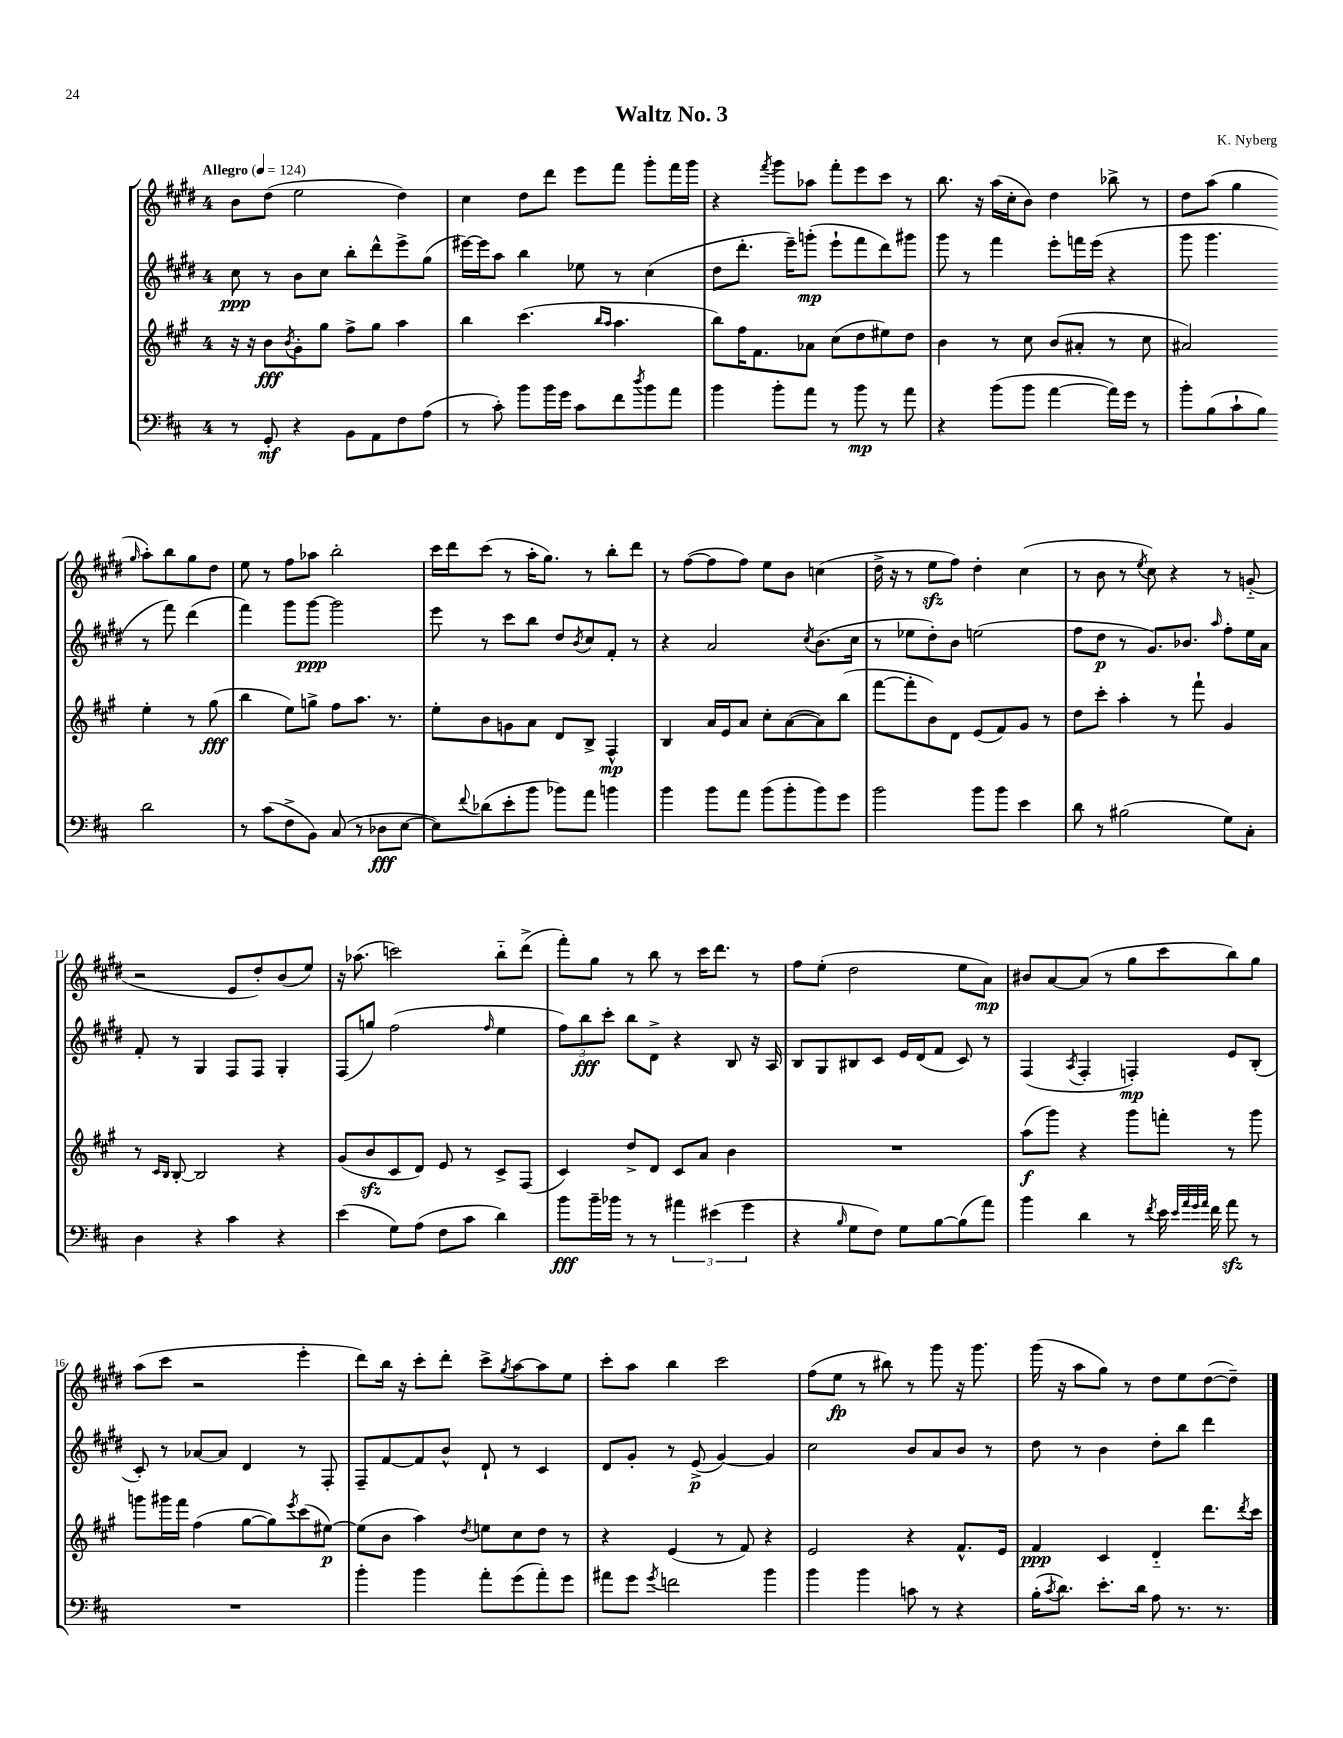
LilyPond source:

\header { title = "Waltz No. 3" composer = "K. Nyberg" }
<<
\new StaffGroup <<
\new Staff = "s0" {
    \clef treble \key e \major \once \override Staff.TimeSignature.style = #'single-digit \time 4/4 \tempo "Allegro" 4 = 124
    b'8 dis''8( e''2 dis''4) |
    cis''4 dis''8 dis'''8 e'''8 fis'''8 gis'''8-. fis'''16 gis'''16 |
    r4 \acciaccatura { fis'''8 } gis'''8 aes''8 fis'''8-. e'''8 cis'''8 r8 |
    b''8. r16 a''16( cis''16-. b'8) dis''4 bes''8-> r8 |
    dis''8 a''8( gis''4 \grace { gis''16 } a''8-.) b''8 gis''8 dis''8 |
    e''8 r8 fis''8 aes''8 b''2-. |
    cis'''16 dis'''16 cis'''8( r8 a''16-. gis''8.) r8 b''8-. dis'''8 |
    r8 fis''8~( fis''8 fis''8) e''8 b'8 c''4( |
    dis''16-> r16 r8 e''8\sfz fis''8) dis''4-. cis''4( |
    r8 b'8 r8 \acciaccatura { e''8 } cis''8) r4 r8 g'8-_( |
    r2 e'8 dis''8-.) b'8( e''8) |
    r16 aes''8.( c'''2) b''8-_ dis'''8->( |
    fis'''8-.) gis''8 r8 b''8 r8 cis'''16 dis'''8. r8 |
    fis''8 e''8-.( dis''2 e''8 a'8\mp) |
    bis'8 a'8~ a'8( r8 gis''8 cis'''8 b''8) gis''8 |
    a''8( cis'''8 r2 e'''4-. |
    dis'''8) b''16 r16 cis'''8-. dis'''8-. cis'''8-> \acciaccatura { gis''8 } a''8~ a''8 e''8 |
    cis'''8-. a''8 b''4 cis'''2 |
    fis''8( e''8\fp r8 bis''8) r8 gis'''8 r16 gis'''8. |
    gis'''16( r16 a''8 gis''8) r8 dis''8 e''8 dis''8~( dis''8--) \bar "|." |
}
\new Staff = "s1" {
    \clef treble \key e \major \once \override Staff.TimeSignature.style = #'single-digit \time 4/4
    cis''8\ppp r8 b'8 cis''8 b''8-. dis'''8-^ e'''8-> gis''8( |
    eis'''16~) eis'''16 a''8 b''4 ees''8 r8 cis''4( |
    dis''8 dis'''8.-. e'''16--) g'''8-.\mp( e'''8-! fis'''8 dis'''8) gis'''8 |
    gis'''8 r8 fis'''4 e'''8-. f'''16 e'''16( r4 |
    gis'''8 gis'''4. r8 fis'''8) dis'''4( |
    fis'''4) gis'''8 gis'''8~\ppp gis'''2 |
    e'''8 r8 cis'''8 b''8 dis''8 \acciaccatura { b'8 } cis''8 fis'8-. r8 |
    r4 a'2 \acciaccatura { cis''8 } b'8.( cis''16 |
    r8 ees''8 dis''8-.) b'8 e''2( |
    fis''8 dis''8\p r8 gis'8.) bes'8. \grace { a''16 } fis''8-. e''16 a'16 |
    fis'8-. r8 gis4 fis8 fis8 gis4-. |
    fis8( g''8) fis''2( \grace { fis''16 } e''4 |
    \tuplet 3/2 { fis''8) b''8\fff cis'''8-. } b''8 dis'8-> r4 b8 r16 a16 |
    b8 gis8 bis8 cis'8 e'16 dis'16( fis'8 cis'8) r8 |
    fis4( \acciaccatura { a8 } fis4-. f4-.\mp) e'8 b8-.( |
    cis'8-.) r8 aes'8~ aes'8 dis'4 r8 fis8-. |
    fis8-- fis'8~ fis'8 b'8-^ dis'8-! r8 cis'4 |
    dis'8 gis'8-. r8 e'8->\p( gis'4~) gis'4 |
    cis''2 b'8 a'8 b'8 r8 |
    dis''8 r8 b'4 dis''8-. b''8 dis'''4 \bar "|." |
}
\new Staff = "s2" {
    \clef treble \key a \major \once \override Staff.TimeSignature.style = #'single-digit \time 4/4
    r16 r16 b'8\fff \acciaccatura { b'8 } gis'8-. gis''8 fis''8-> gis''8 a''4 |
    b''4 cis'''4.( \grace { b''16 a''16 } a''4. |
    b''8) fis''16 fis'8. aes'8 cis''8( d''8 eis''8) d''8 |
    b'4 r8 cis''8 b'8( ais'8-. r8 cis''8 |
    ais'2) e''4-. r8 gis''8\fff( |
    b''4 e''8) g''8-> fis''8 a''8. r8. |
    e''8-. b'8 g'8 a'8 d'8 b8-> fis4-^\mp |
    b4 a'16 e'16 a'8 cis''8-. a'8~( a'8) b''8( |
    fis'''8~ fis'''8-. b'8) d'8 e'8( fis'8) gis'8 r8 |
    d''8 cis'''8-. a''4-. r8 fis'''8-! gis'4 |
    r8 \grace { cis'16 b16 } b8~-. b2 r4 |
    gis'8( b'8\sfz cis'8 d'8) e'8 r8 cis'8-> fis8( |
    cis'4) d''8-> d'8 cis'8 a'8 b'4 |
    R1 |
    a''8\f( gis'''8) r4 gis'''8 f'''8-. r8 gis'''8 |
    g'''8 gis'''16 fis'''16 fis''4( gis''8~ gis''8) \acciaccatura { e'''8 } cis'''8( eis''8~\p) |
    eis''8( b'8 a''4) \acciaccatura { d''8 } e''8 cis''8 d''8 r8 |
    r4 e'4( r8 fis'8) r4 |
    e'2 r4 fis'8.-^ e'16 |
    fis'4\ppp cis'4 d'4-_ d'''8. \acciaccatura { d'''8 } cis'''16 \bar "|." |
}
\new Staff = "s3" {
    \clef bass \key d \major \once \override Staff.TimeSignature.style = #'single-digit \time 4/4
    r8 g,8-.\mf r4 b,8 a,8 fis8 a8( |
    r8 cis'8-.) b'8 b'16 g'16 cis'8 fis'8 \acciaccatura { d''8 } b'8 a'8 |
    b'4 b'8-. a'8 r8 b'8\mp r8 a'8 |
    r4 b'8( b'8 a'4~ a'16) g'16 r8 |
    b'8-. b8( cis'8-! b8) d'2 |
    r8 cis'8( fis8-> b,8) cis8( r8 des8\fff e8~ |
    e8) \appoggiatura { fis'8 } des'8( e'8-. b'8 bes'8) a'8 b'4 |
    b'4 b'8 a'8 b'8( b'8-. b'8) g'8 |
    b'2 b'8 b'8 e'4 |
    d'8 r8 bis2( g8) cis8-. |
    d4 r4 cis'4 r4 |
    e'4( g8) a8( fis8 cis'8 d'4) |
    b'8\fff b'16-- bes'16 r8 r8 \tuplet 3/2 { ais'4 eis'4( g'4 } |
    r4 \grace { b16 } g8 fis8) g8 b8~ b8( a'8) |
    b'4 d'4 r8 \acciaccatura { fis'8 } e'16 \grace { e'32 a'32 g'32 a'32 } fis'16 a'8\sfz r8 |
    R1 |
    b'4-. b'4 a'8-. g'8( a'8-.) g'8 |
    ais'8 g'8 \acciaccatura { g'8 } f'2 b'4 |
    b'4 b'4 c'8 r8 r4 |
    b16-.( \acciaccatura { cis'8 } d'8.) e'8.-. d'16 a8 r8. r8. \bar "|." |
}
>>
>>
